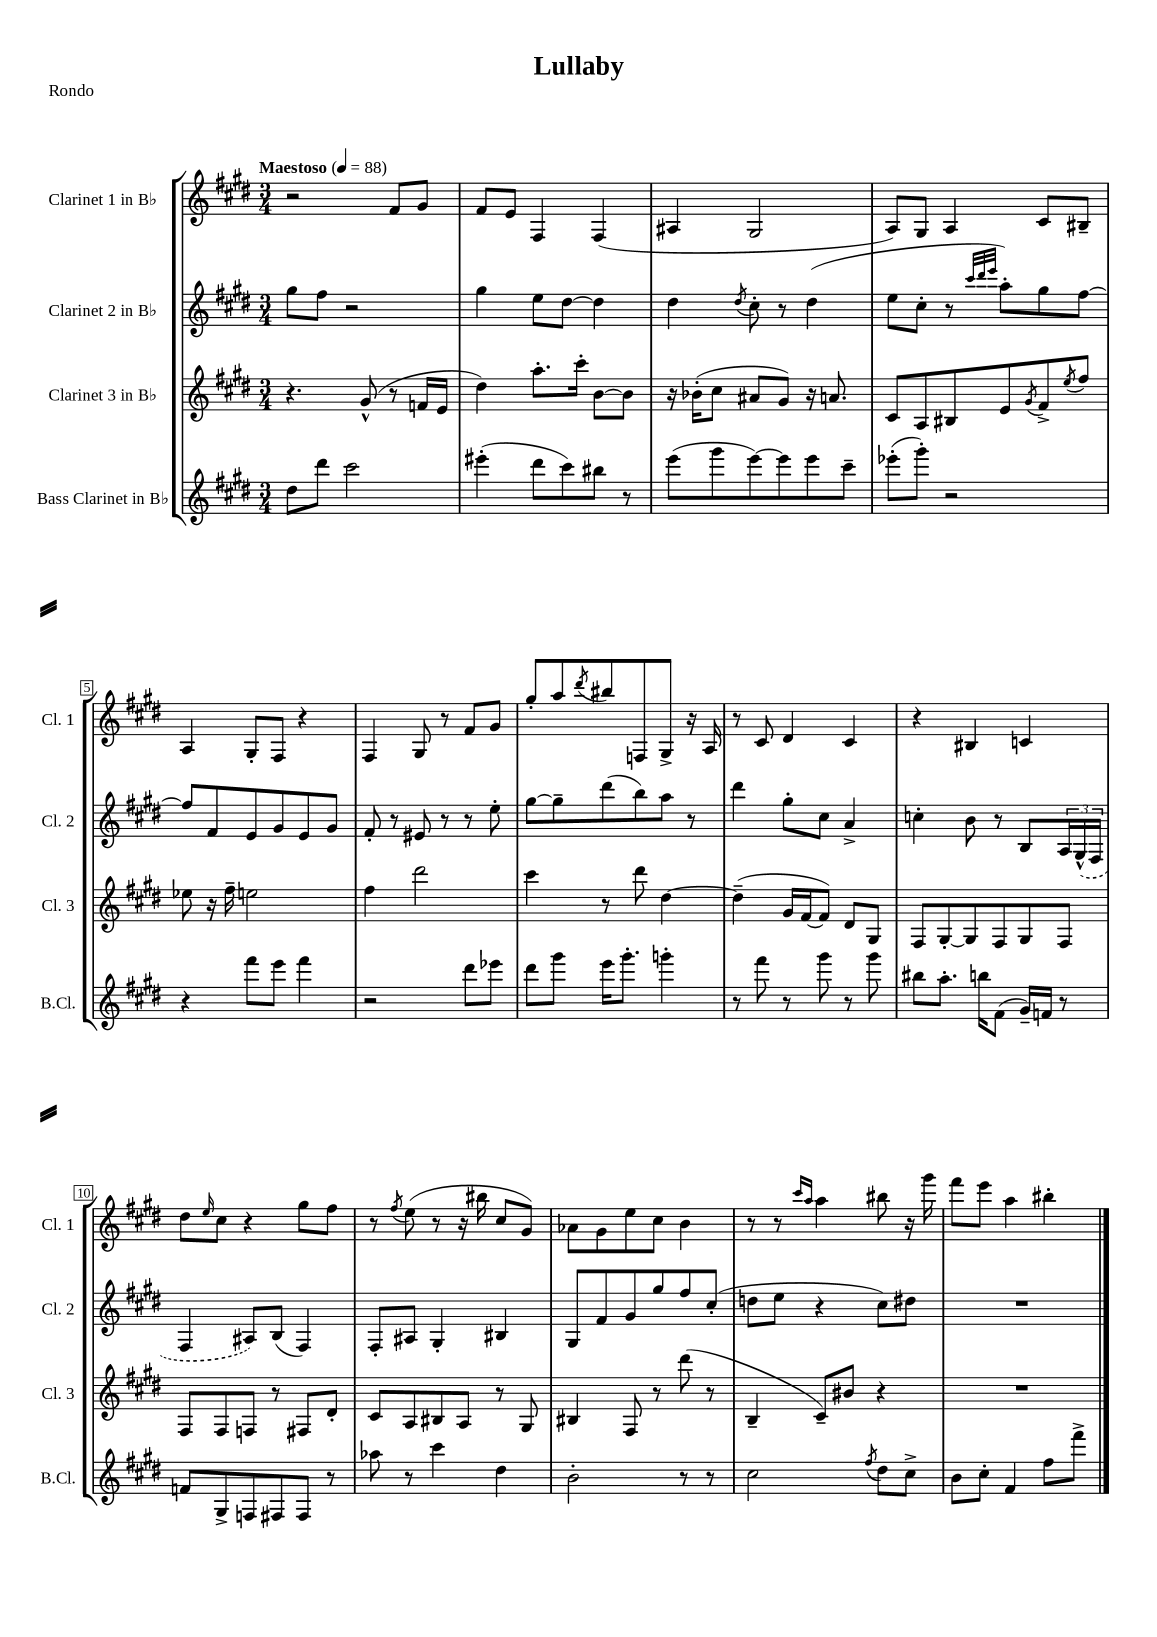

**kern	**kern	**kern	**kern
*staff4	*staff3	*staff2	*staff1
*clefG2	*clefG2	*clefG2	*clefG2
*k[f#c#g#d#]	*k[f#c#g#d#]	*k[f#c#g#d#]	*k[f#c#g#d#]
*M3/4	*M3/4	*M3/4	*M3/4
*MM88	*MM88	*MM88	*MM88
8dd#\L	4.r	8gg#\L	2r
8ddd#\J	.	8ff#\J	.
2ccc#\	.	2r	.
.	(8g#^^/	.	.
.	8r	.	8f#/L
.	16f/LL	.	8g#/J
.	16e/JJ	.	.
=	=	=	=
(4eee#'\	4dd#\)	4gg#\	8f#/L
.	.	.	8e/J
8ddd#\L	8.aa'\L	8ee\L	4F#/
8ccc#\)	.	[8dd#\J	.
.	16ccc#'\Jk	.	.
8bb#\J	[8b\L	4dd#\]	(4F#/
8r	8b\]J	.	.
=	=	=	=
(8eee\L	16r	4dd#\	4A#/
.	(16b-'\LK	.	.
8ggg#\	8cc#\J	.	.
.	.	8qdd#/	.
[8eee\)	8a#/L	8cc#'\	2G#/
8eee\]	8g#/J)	8r	.
8eee\	16r	(4dd#\	.
.	8.a/	.	.
8ccc#~\J	.	.	.
=	=	=	=
(8eee-'\L	8c#/L	8ee\L	8A/L)
8ggg#'\J)	8A/	8cc#'\J	8G#/J
2r	8B#/	8r	4A/
.	.	32qqccc#/LLL	.
.	.	32qqddd#/	.
.	.	32qqeee/JJJ	.
.	8e/	8aa'\L)	.
.	8qg#/	.	.
.	8f#^/	8gg#\	8c#/L
.	8qee/	.	.
.	8ff#/J	[8ff#\J	8B#~/J
=	=	=	=
4r	8ee-\	8ff#/]L	4A/
.	16r	8f#/	.
.	16ff#~\	.	.
8fff#\L	2ee\	8e/	8G#'/L
8eee\J	.	8g#/	8F#/J
4fff#\	.	8e/	4r
.	.	8g#/J	.
=	=	=	=
2r	4ff#\	8f#'/	4F#/
.	.	8r	.
.	2ddd#\	8e#/	8G#/
.	.	8r	8r
8ddd#\L	.	8r	8f#/L
8eee-\J	.	8ee'\	8g#/J
=	=	=	=
8ddd#\L	4ccc#\	[8gg#\L	8gg#'/L
8ggg#\J	.	8gg#~\]	8aa/
.	.	.	8qddd#/
16eee\LK	8r	(8ddd#\	8bb#/
8.ggg#'\J	.	.	.
.	8ddd#\	8bb\)	8F/
4ggg'\	[4dd#\	8aa\J	8G#^/J
.	.	8r	16r
.	.	.	16A/
=	=	=	=
8r	(4dd#~\]	4ddd#\	8r
8fff#\	.	.	8c#/
8r	16g#/LL	8gg#'\L	4d#/
.	[16f#/J	.	.
8ggg#\	8f#/]J)	8cc#\J	.
8r	8d#/L	4a^/	4c#/
8ggg#\	8G#/J	.	.
=	=	=	=
8bb#\L	8F#/L	4cc'\	4r
8.aa'\J	[8G#'/	.	.
.	8G#/]	8b\	4B#/
16bb\LK	.	.	.
(8f#\J	8F#/	8r	.
16g#~/LL)	8G#/	8B/L	4c/
16f/JJ	.	.	.
8r	8F#/J	24A/L	.
.	.	(24G#^^/	.
.	.	24F#/JJ	.
=	=	=	=
8f/L	8F#/L	4F#/	8dd#\L
.	.	.	16qqee/
8G#^/	8F#/	.	8cc#\J
8F/	8F/J	8A#/L)	4r
8F#/	8r	(8B/J	.
8F#/J	8F#/L	4F#/)	8gg#\L
8r	8d#'/J	.	8ff#\J
=	=	=	=
8aa-\	8c#/L	8F#'/L	8r
.	.	.	8qff#/
8r	8A/	8A#/J	(8ee\
4ccc#\	8B#/	4G#'/	8r
.	8A/J	.	16r
.	.	.	16bb#\
4dd#\	8r	4B#/	8cc#/L
.	8G#/	.	8g#/J)
=	=	=	=
2b'\	4B#/	8G#/L	8a-\L
.	.	8f#/	8g#\
.	8F#/	8g#/	8ee\
.	8r	8gg#/	8cc#\J
8r	(8ddd#\	8ff#/	4b\
8r	8r	(8cc#'/J	.
=	=	=	=
2cc#\	4B~/	8dd\L	8r
.	.	8ee\J	8r
.	.	.	16qqccc#/LL
.	.	.	16qqaa/JJ
.	8c#~/L)	4r	4aa\
.	8b#/J	.	.
8qff#/	.	.	.
8dd#\L	4r	8cc#\L)	8bb#\
8cc#^\J	.	8dd#\J	16r
.	.	.	16ggg#\
=	=	=	=
8b\L	2.r	2.r	8fff#\L
8cc#'\J	.	.	8eee\J
4f#/	.	.	4aa\
8ff#\L	.	.	4bb#'\
8fff#^\J	.	.	.
==	==	==	==
*-	*-	*-	*-
